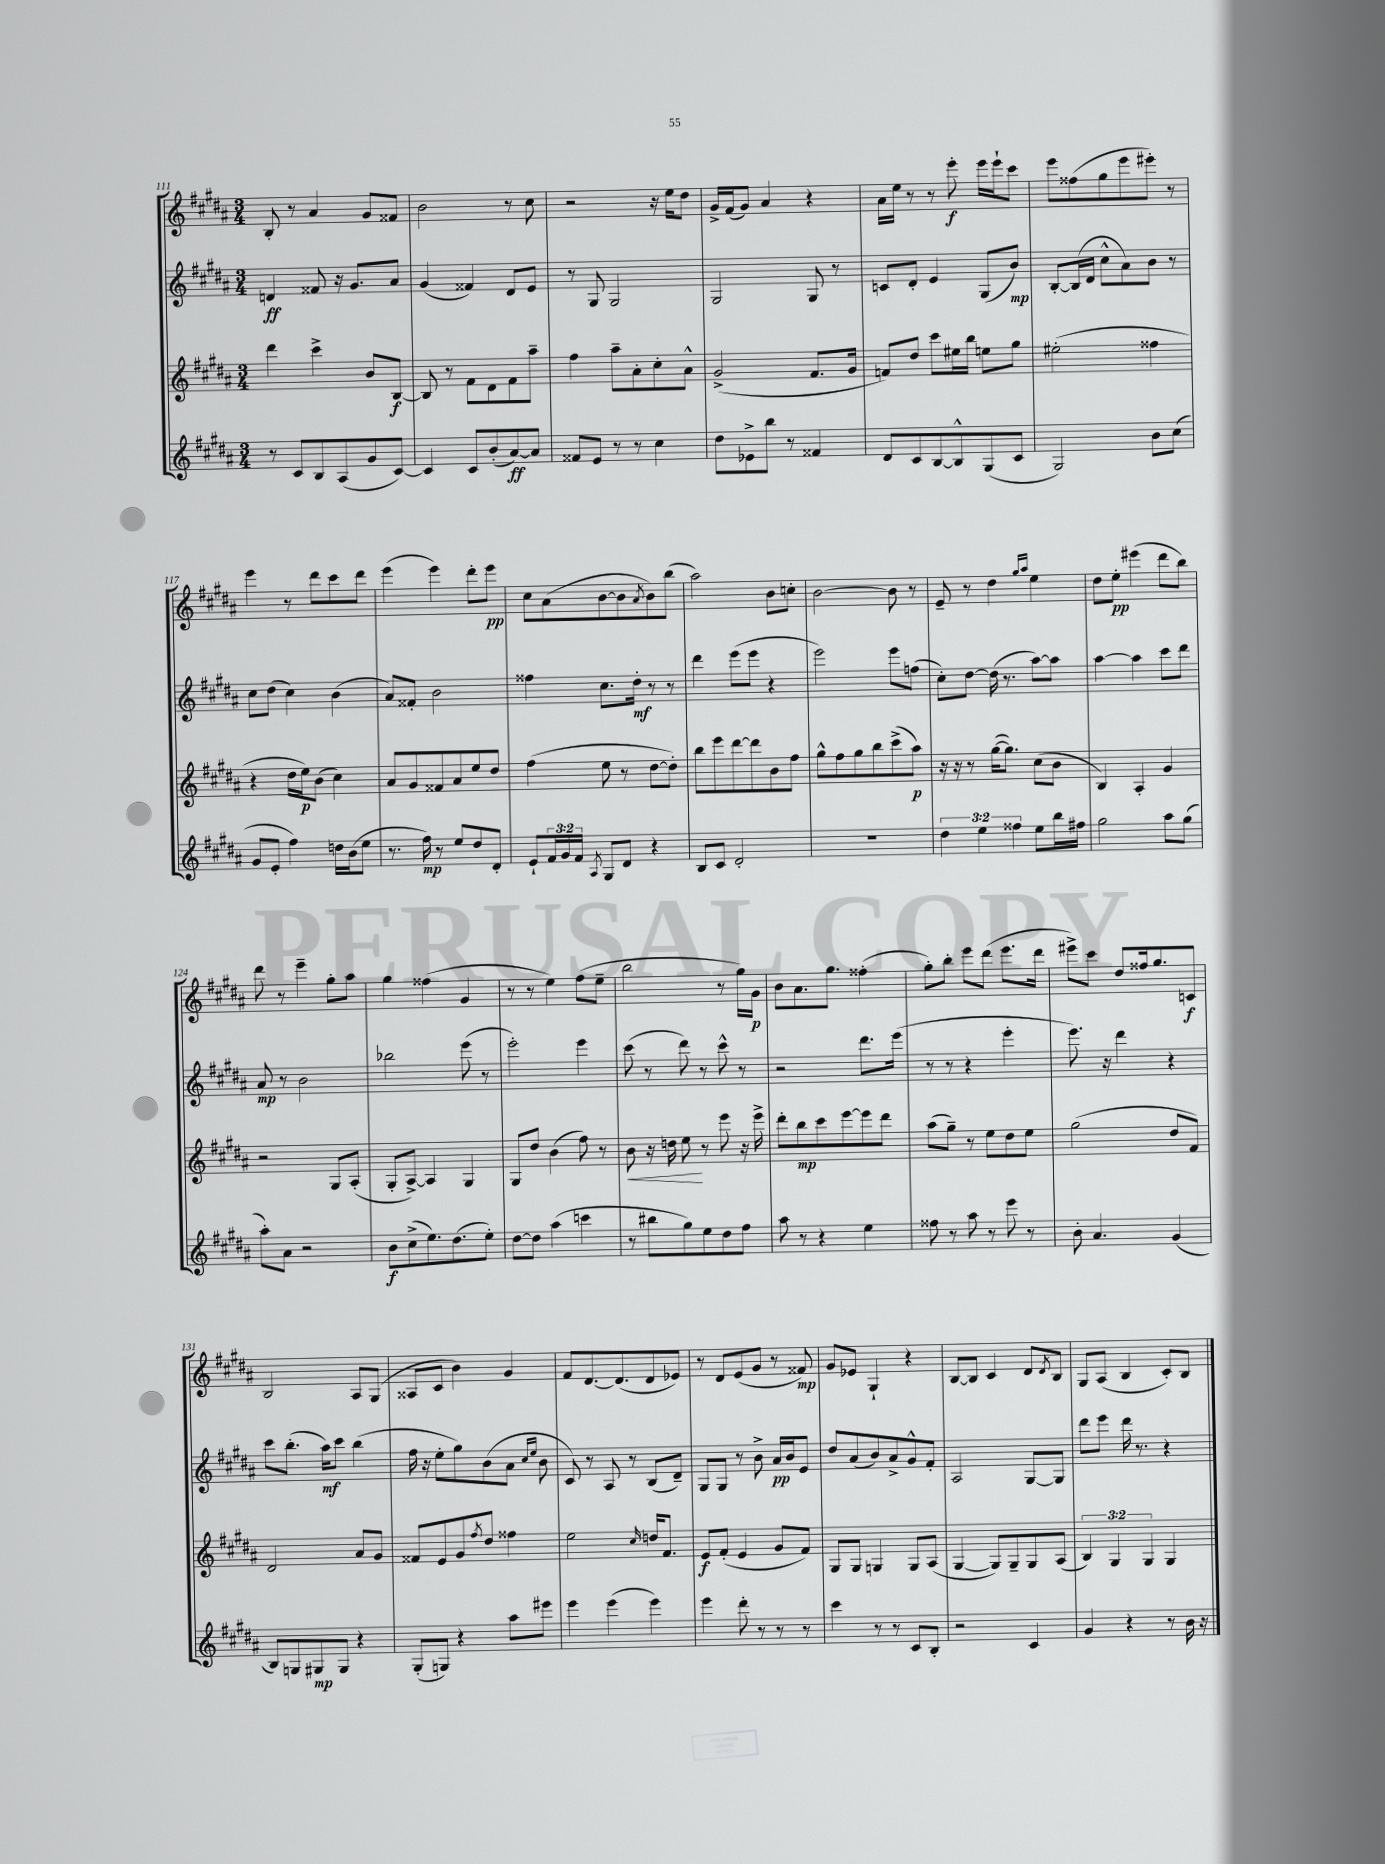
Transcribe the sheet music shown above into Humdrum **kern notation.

**kern	**kern	**kern	**kern
*staff4	*staff3	*staff2	*staff1
*clefG2	*clefG2	*clefG2	*clefG2
*k[f#c#g#d#a#]	*k[f#c#g#d#a#]	*k[f#c#g#d#a#]	*k[f#c#g#d#a#]
*M3/4	*M3/4	*M3/4	*M3/4
8r	4ddd#\	4d/	8B'/
8c#/L	.	.	8r
8B/	4ccc#^\	8f##/	4a#/
(8A#/	.	16r	.
.	.	8.g#/L	.
8g#/	8b/L	.	8g#/L
[8c#/J)	[8B/J	8a#/J	8f##/J
=	=	=	=
4c#/]	8B/]	(4g#/	2b\
.	8r	.	.
8c#/L	8f#\L	4f##/)	.
(8b'/	8d#\	.	.
[8a#/)	8f#\	8d#/L	8r
8a#/]J	8aa#~\J	8e/J	8cc#\
=	=	=	=
8f##/L	4ff#\	8r	2r
8e/J	.	8G#/	.
8r	8aa#~\L	2G#/	.
8r	8a#'\	.	.
4cc#\	8cc#'\	.	16r
.	.	.	16ee\LK
.	8a#^^\J	.	8dd#\J
=	=	=	=
8dd#\L	(2g#^/	2G#/	16g#^/LL
.	.	.	(16f#/J
8e-^\	.	.	8g#/J)
8bb\J	.	.	4a#/
8r	.	.	.
4f##/	8.f#/L	8G#/	4r
.	.	8r	.
.	16g#/Jk	.	.
=	=	=	=
8d#/L	8f/L)	8c/L	16a#\LL
.	.	.	16ee\JJ
8c#/	8dd#/J	8d#'/J	8r
[8B/	8ccc#\L	4e/	8r
8B^^/]	16ee#\L	.	8eee'\
.	16bb\JJ	.	.
(8G#/	8ee\L	(8G#/L	16eee\LL
.	.	.	16eee`\J
8c#/J	8gg#\J	8b/J)	8ccc#\J
=	=	=	=
2G#/)	(2ee#'\	[8B'/L	8eee\L
.	.	(16B/]L	(8ff##\
.	.	16d#/JJ	.
.	.	8cc#^^\L	8gg#\
.	.	8a#\)	8eee\
8b\L	4ff##\	8b\J	8eee#'\J)
(8cc#\J	.	8r	8r
=	=	=	=
8g#/L	4r	8cc#\L	4eee\
8e'/J	.	(8dd#\J	.
4ff#\)	16dd#\LL	4cc#\)	8r
.	16ee\J)	.	.
.	(8b\J	.	8ddd#\L
16dd\LL	4cc#\)	(4b\	8ccc#\
(16b\J	.	.	.
8ee\J	.	.	8ddd#\J
=	=	=	=
8.r	8a#/L	8a#/L)	(4eee\
.	8g#/	8f##'/J	.
16ff#\)	.	.	.
8r	8f##/	2b\	4eee\)
8ee/L	8a#/	.	.
8dd#/	8ee/	.	8ddd#'\L
8d#'/J	8dd#/J	.	8eee\J
=	=	=	=
8e`/L	(4ff#\	4ff##\	8cc#\L
24f#/L	.	.	(8a#\
24g#/	.	.	.
24f#/JJ	.	.	.
8qA#/	.	.	.
8G#/L	8ee\	8.cc#\L	[8b\
8d#/J	8r	.	8b\]
.	.	16dd#'\Jk	.
.	.	.	8qa#/
4r	[8dd#\L	8r	8b\)
.	8dd#'\]J)	8r	(8bb\J
=	=	=	=
8B/L	8bb\L	4ddd#\	2aa#\)
8c#/J	8eee\	.	.
2d#'/	[8ddd#\	(8eee\L	.
.	8ddd#\]	8eee\J	.
.	8b\	4r	8b\L
.	8ff#\J	.	8cc'\J
=	=	=	=
2.r	8gg#^^\L	2eee\)	[2b\
.	8ff#\	.	.
.	8gg#\	.	.
.	8bb\	.	.
.	(8ccc#^\	8eee\L	8b\]
.	8aa#\J)	(8ff\J	8r
=	=	=	=
6dd#\	16r	8cc#'\L)	8e~/
.	16r	.	.
.	8r	[8dd#\J	8r
6ee\	.	.	.
.	([16gg#\LK	(16dd#\]	4dd#\
.	8.gg#\]J)	8.r	.
6ff##\	.	.	.
.	.	.	16qqgg#/LL
.	.	.	16qqaa#/JJ
8ee\L	(8cc#\L	[8aa#\L)	4ee\
16bb\L	8b\J	8aa#\]J	.
16ff#\JJ	.	.	.
=	=	=	=
2gg#\	4B/)	[4aa#\	8dd#\L
.	.	.	8ee'\J
.	4A#'/	4aa#\]	(4eee#\
8aa#\L	4g#/	8ccc#\L	8ddd#\L
(8gg#\J	.	8ddd#\J	8bb\J)
=	=	=	=
8aa#'\L)	2r	8a#/	8ddd#\
8a#\J	.	8r	8r
2r	.	2b\	4eee~\
.	8G#/L	.	8gg#'\L
.	(8A#'/J	.	8aa#\J
=	=	=	=
8b\L	8G#'/L	2bb-\	4gg#\
(8cc#^\	[8A#^/J)	.	.
8.ee\)	4A#/]	.	(4ff##\
(8.dd#\	.	.	.
.	4G#/	(8eee\	4g#/
8ee'\J)	.	8r	.
=	=	=	=
[8dd#\L	8G#/L	2eee'\)	8r
8dd#\]J	8dd#/J	.	8r
(4aa#\	(4b\	.	4ee\)
4ccc\	8ff#\)	4eee\	(8ff#\L
.	8r	.	8ee~\J
=	=	=	=
8r	8b\	(8ccc#\	2bb\
8bb#\L	16r	8r	.
.	16dd\	.	.
8gg#\)	8ee\	8ddd#\)	.
8ee\	8r	8r	.
8dd#\	8eee\	8ccc#^^\	8r
8ff#\J	16r	8r	16gg#\LL)
.	16eee^\	.	16g#\JJ
=	=	=	=
8aa#\	8ddd#'\L	2r	8b\L
8r	8bb\	.	8.a#\
4r	8ccc#\	.	.
.	.	.	8.gg#\J
.	[8eee\	.	.
4ee\	8eee\]	8.ddd#\L	(4ff##'\
.	8ddd#\J	.	.
.	.	(16eee\Jk	.
=	=	=	=
8ff##\	(8aa#\L	8r	8gg#'\L)
8r	8gg#~\J)	8r	8bb'\J
8aa#\	8r	4r	8eee\L
8r	8ee\L	.	(8ddd#\J
8eee\	8dd#\	4eee'\	8.eee\L
8r	8ee\J	.	.
.	.	.	16ddd#\Jk
=	=	=	=
8b'\	(2gg#\	8.eee\)	8eee#^\L)
4.a#/	.	.	8ccc#\J
.	.	16r	.
.	.	4ddd#\	8dd#/L
.	.	.	16ff##/k
.	.	.	8.gg#/
(4g#/	8dd#/L	4r	.
.	8f#/J)	.	8c/J
=	=	=	=
8B/L)	2d#/	8ccc#\L	2B/
8G/	.	(8.bb'\J	.
8G#/	.	.	.
.	.	16aa#\LK)	.
8G#/J	.	8ccc#\J	.
4r	8a#/L	(4bb\	8A#/L
.	8g#/J	.	(8G#/J
=	=	=	=
(8G#'/L	8f##/L	16ff#\	8A##/L
.	.	16r	.
8G/J)	8e/	8ee'\L	8c#/J
4r	8g#/	8gg#\)	4b\)
.	8qff#/	.	.
.	8dd#/J	(8b\	.
8aa#\L	4ff##\	8a#\J	4g#/
.	.	16qqcc#/LL	.
.	.	16qqee/JJ	.
8eee#\J	.	8b\	.
=	=	=	=
4eee\	2ee\	8c#/)	8f#/L
.	.	8r	[8.d#/
(4eee\	.	8A#/	.
.	.	.	(8.d#/]
.	.	8r	.
.	16qqcc#/	.	.
4eee\)	16dd/LK	(8B/L	8d#/
.	8.f#/J	.	.
.	.	8d#~/J)	8e-/J)
=	=	=	=
4eee\	8e/L	8G#/L	8r
.	(8f#'/J	8G#/J	8d#/L
8ddd#'\	4e/	8r	(8e/
8r	.	8b^\	8g#/J
8r	8g#/L	16a#/LL	8r
.	.	16b/J	.
8r	8f#/J)	8e/J	8f##/)
=	=	=	=
4ccc#\	8G#/L	8dd#/L	8g#/L
.	8G#/J	(8a#/	8e-/J
8r	4G/	8b/)	4G#`/
8r	.	8a#^/	.
8c#/L	8G/L	8g#^^/	4r
8B'/J	(8A#/J	8f#'/J	.
=	=	=	=
2r	[4G#/	2A#/	[8B/L
.	.	.	8B/]J
.	8G#/]L)	.	4c#/
.	8G#~/	.	.
4c#/	8G#/	[8G#/L	8d#/L
.	.	.	8qd#/
.	(8A#/J	8G#/]J	8B/J
=	=	=	=
4g#/	6B/)	8ddd#\L	8G#/L
.	.	8eee\J	(8A#/J
.	6G#/	.	.
4r	.	16ddd#\	4B/
.	.	8.r	.
.	6G#/	.	.
8r	4G#/	4r	8c#'/L)
16b\	.	.	8B/J
16r	.	.	.
==	==	==	==
*-	*-	*-	*-
